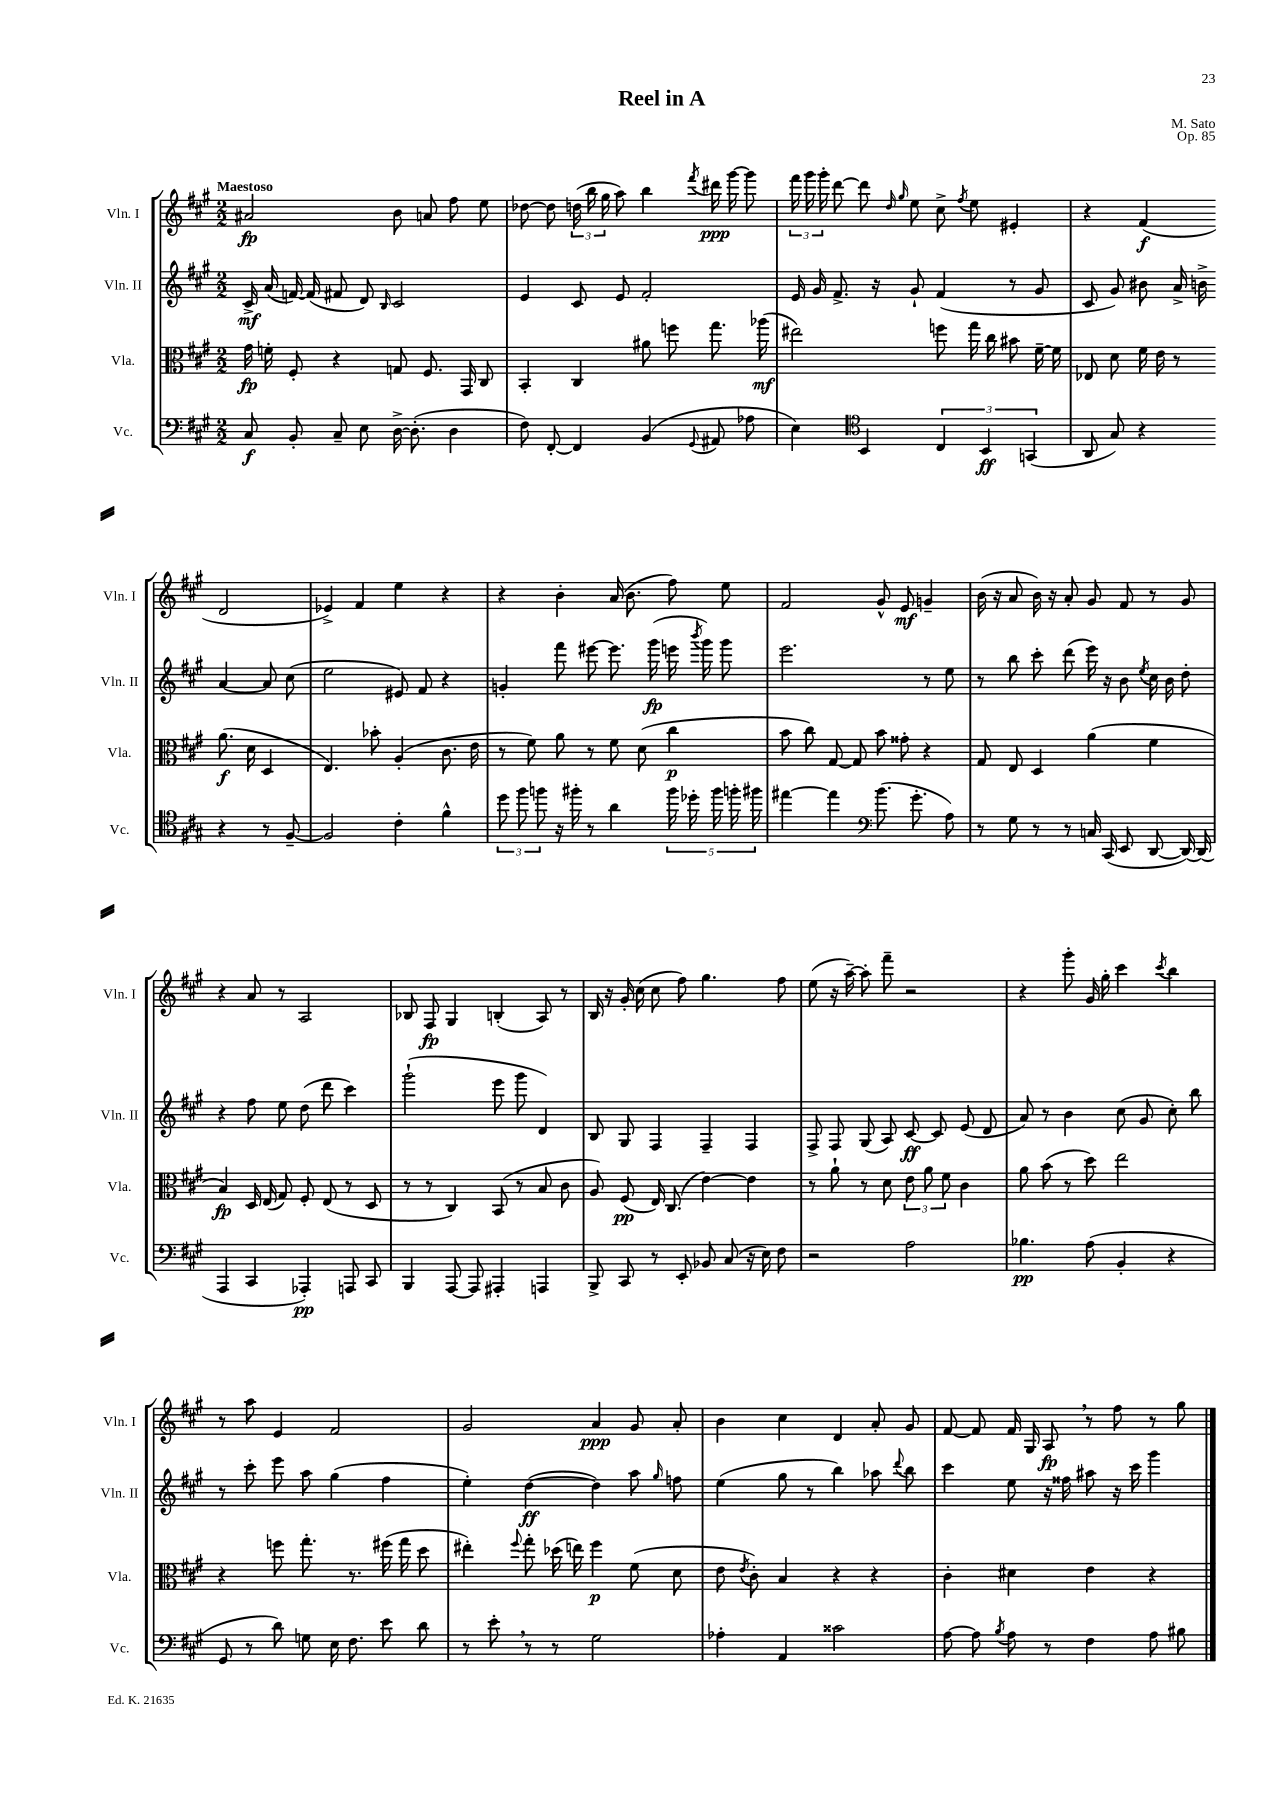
\header { title = "Reel in A" composer = "M. Sato" opus = "Op. 85" }
<<
\new StaffGroup <<
\new Staff = "s0" \with { instrumentName = "Vln. I" shortInstrumentName = "Vln. I" } {
    \clef treble \key a \major \numericTimeSignature \time 2/2 \tempo "Maestoso"
    \autoBeamOff ais'2\fp b'8 a'8 fis''8 e''8 |
    des''8~ des''8 \tuplet 3/2 { d''16( b''16 gis''16 } a''8) b''4 \acciaccatura { fis'''8 } dis'''16\ppp gis'''16~ gis'''8 |
    \tuplet 3/2 { fis'''16 gis'''16 gis'''16-. } d'''8~ d'''8 \grace { d''16 gis''16 } e''8 cis''8-> \acciaccatura { fis''8 } e''8 eis'4-. |
    r4 fis'4\f( d'2 |
    ees'4->) fis'4 e''4 r4 |
    r4 b'4-. a'16( b'8. fis''8) e''8 |
    fis'2 gis'8-^ e'8\mf g'4-- |
    b'16( r16 a'8 b'16) r16 a'8-. gis'8 fis'8 r8 gis'8 |
    r4 a'8 r8 a2 |
    bes8 fis8\fp gis4 b4-.( a8) r8 |
    b16 r16 gis'16-. cis''16( cis''8 fis''8) gis''4. fis''8 |
    e''8( r16 a''16~--) a''8-. fis'''8-- r2 |
    r4 gis'''8-. gis'16 gis''16-. cis'''4 \acciaccatura { cis'''8 } b''4 |
    r8 a''8 e'4 fis'2 |
    gis'2 a'4\ppp gis'8 a'8-. |
    b'4 cis''4 d'4 a'8-. gis'8 |
    fis'8~ fis'8 fis'16 gis16 a8\fp \breathe r8 fis''8 r8 gis''8 \bar "|." |
}
\new Staff = "s1" \with { instrumentName = "Vln. II" shortInstrumentName = "Vln. II" } {
    \clef treble \key a \major \numericTimeSignature \time 2/2
    \autoBeamOff cis'16->\mf a'16( f'16~) f'16( fis'8 d'8) \grace { b16 } cis'2 |
    e'4 cis'8 e'8 fis'2-. |
    e'16 gis'16 fis'8.-> r16 gis'8-! fis'4( r8 gis'8 |
    cis'8 gis'8) bis'8 a'16-> b'16-> a'4~ a'8 cis''8( |
    e''2 eis'8) fis'8 r4 |
    g'4-. fis'''8 eis'''8~ eis'''8. gis'''16\fp( e'''16 \acciaccatura { b'''8 } gis'''16) gis'''8 |
    e'''2. r8 e''8 |
    r8 b''8 cis'''8-. d'''8( e'''16) r16 b'8 \acciaccatura { e''8 } cis''16 b'16 d''8-. |
    r4 fis''8 e''8 d''8( d'''8 cis'''4) |
    gis'''2-!( e'''8 gis'''8 d'4) |
    b8 gis8 fis4 fis4-- fis4 |
    fis8-> fis8 gis8( a8) cis'8~\ff cis'8 e'8( d'8 |
    a'8) r8 b'4 cis''8( gis'8 cis''8-.) b''8 |
    r8 cis'''8-. e'''8 a''8 gis''4( fis''4 |
    e''4-.) d''4~\ff( d''4) a''8 \grace { gis''16 } f''8 |
    e''4( gis''8 r8 b''4) aes''8 \appoggiatura { d'''8 } b''8 |
    cis'''4 e''8 r16 fisis''16 ais''8 r16 cis'''16 gis'''4 \bar "|." |
}
\new Staff = "s2" \with { instrumentName = "Vla." shortInstrumentName = "Vla." } {
    \clef alto \key a \major \numericTimeSignature \time 2/2
    \autoBeamOff gis'16\fp f'16-. fis8-. r4 g8 fis8. gis,16 cis8 |
    b,4-. cis4 ais'8 f''8 gis''8. aes''16\mf( |
    eis''2) f''8 gis''16 cis''16 bis'8 fis'16~-- fis'16 |
    ees8 d'8 fis'16 e'16 r8 a'8.\f( d'16 d4 |
    e4.) bes'8-. a4-.( cis'8. e'16 |
    r8 fis'8) a'8 r8 fis'8 d'8( cis''4\p |
    b'8 cis''8) gis8~ gis8 b'8 gisis'8-. r4 |
    gis8 e8 d4 a'4( fis'4 |
    b4\fp) d16 e16( gis8) fis8-. e8( r8 d8 |
    r8 r8 cis4) b,8( r8 b8 cis'8 |
    a8) fis8\pp( e16) cis8.( e'4~) e'4 |
    r8 a'8-! r8 d'8 \tuplet 3/2 { e'8 a'8 fis'8 } cis'4 |
    a'8 b'8( r8 d''8) e''2 |
    r4 f''8 gis''8.-. r8. fis''16( gis''16 d''8 |
    eis''4-.) \appoggiatura { fis''8 } gis''8-. des''16( e''16) fis''4\p fis'8( d'8 |
    e'8 \acciaccatura { e'8 } cis'8-.) b4 r4 r4 |
    cis'4-. dis'4 e'4 r4 \bar "|." |
}
\new Staff = "s3" \with { instrumentName = "Vc." shortInstrumentName = "Vc." } {
    \clef bass \key a \major \numericTimeSignature \time 2/2
    \autoBeamOff cis8\f b,8-. cis8-- e8 d16~-> d8.-.( d4 |
    fis8) fis,8~-. fis,4 b,4( \appoggiatura { gis,8 } ais,8 aes8 |
    e4) \clef tenor b,4 \tuplet 3/2 { cis4 b,4\ff g,4( } |
    a,8 gis8) r4 r4 r8 fis8~-- |
    fis2 cis'4-. fis'4-^ |
    \tuplet 3/2 { d''8 fis''8 f''8 } r16 fis''16-. r8 a'4 \tuplet 5/4 { fis''16 des''16-. fis''16 f''16-. fis''16 } |
    eis''4~ eis''4 \clef bass b'8.( gis'8.-. a8) |
    r8 gis8 r8 r8 c16 cis,16( e,8 d,8~ d,16~) d,16( |
    a,,4 cis,4 aes,,4-.\pp) a,,8 cis,8 |
    b,,4 a,,8~ a,,8 ais,,4-. a,,4 |
    b,,8-> cis,8 r8 e,8-. bes,8 cis8( r16 e16) fis8 |
    r2 a2 |
    bes4.\pp a8( b,4-. r4 |
    gis,8 r8 d'8) g8 e16 fis8. e'8 d'8 |
    r8 e'8-. \breathe r8 r8 gis2 |
    aes4-. a,4 cisis'2 |
    a8~ a8 \acciaccatura { b8 } a8 r8 fis4 a8 bis8 \bar "|." |
}
>>
>>
\layout { \context { \Score \remove "Bar_number_engraver" } }
